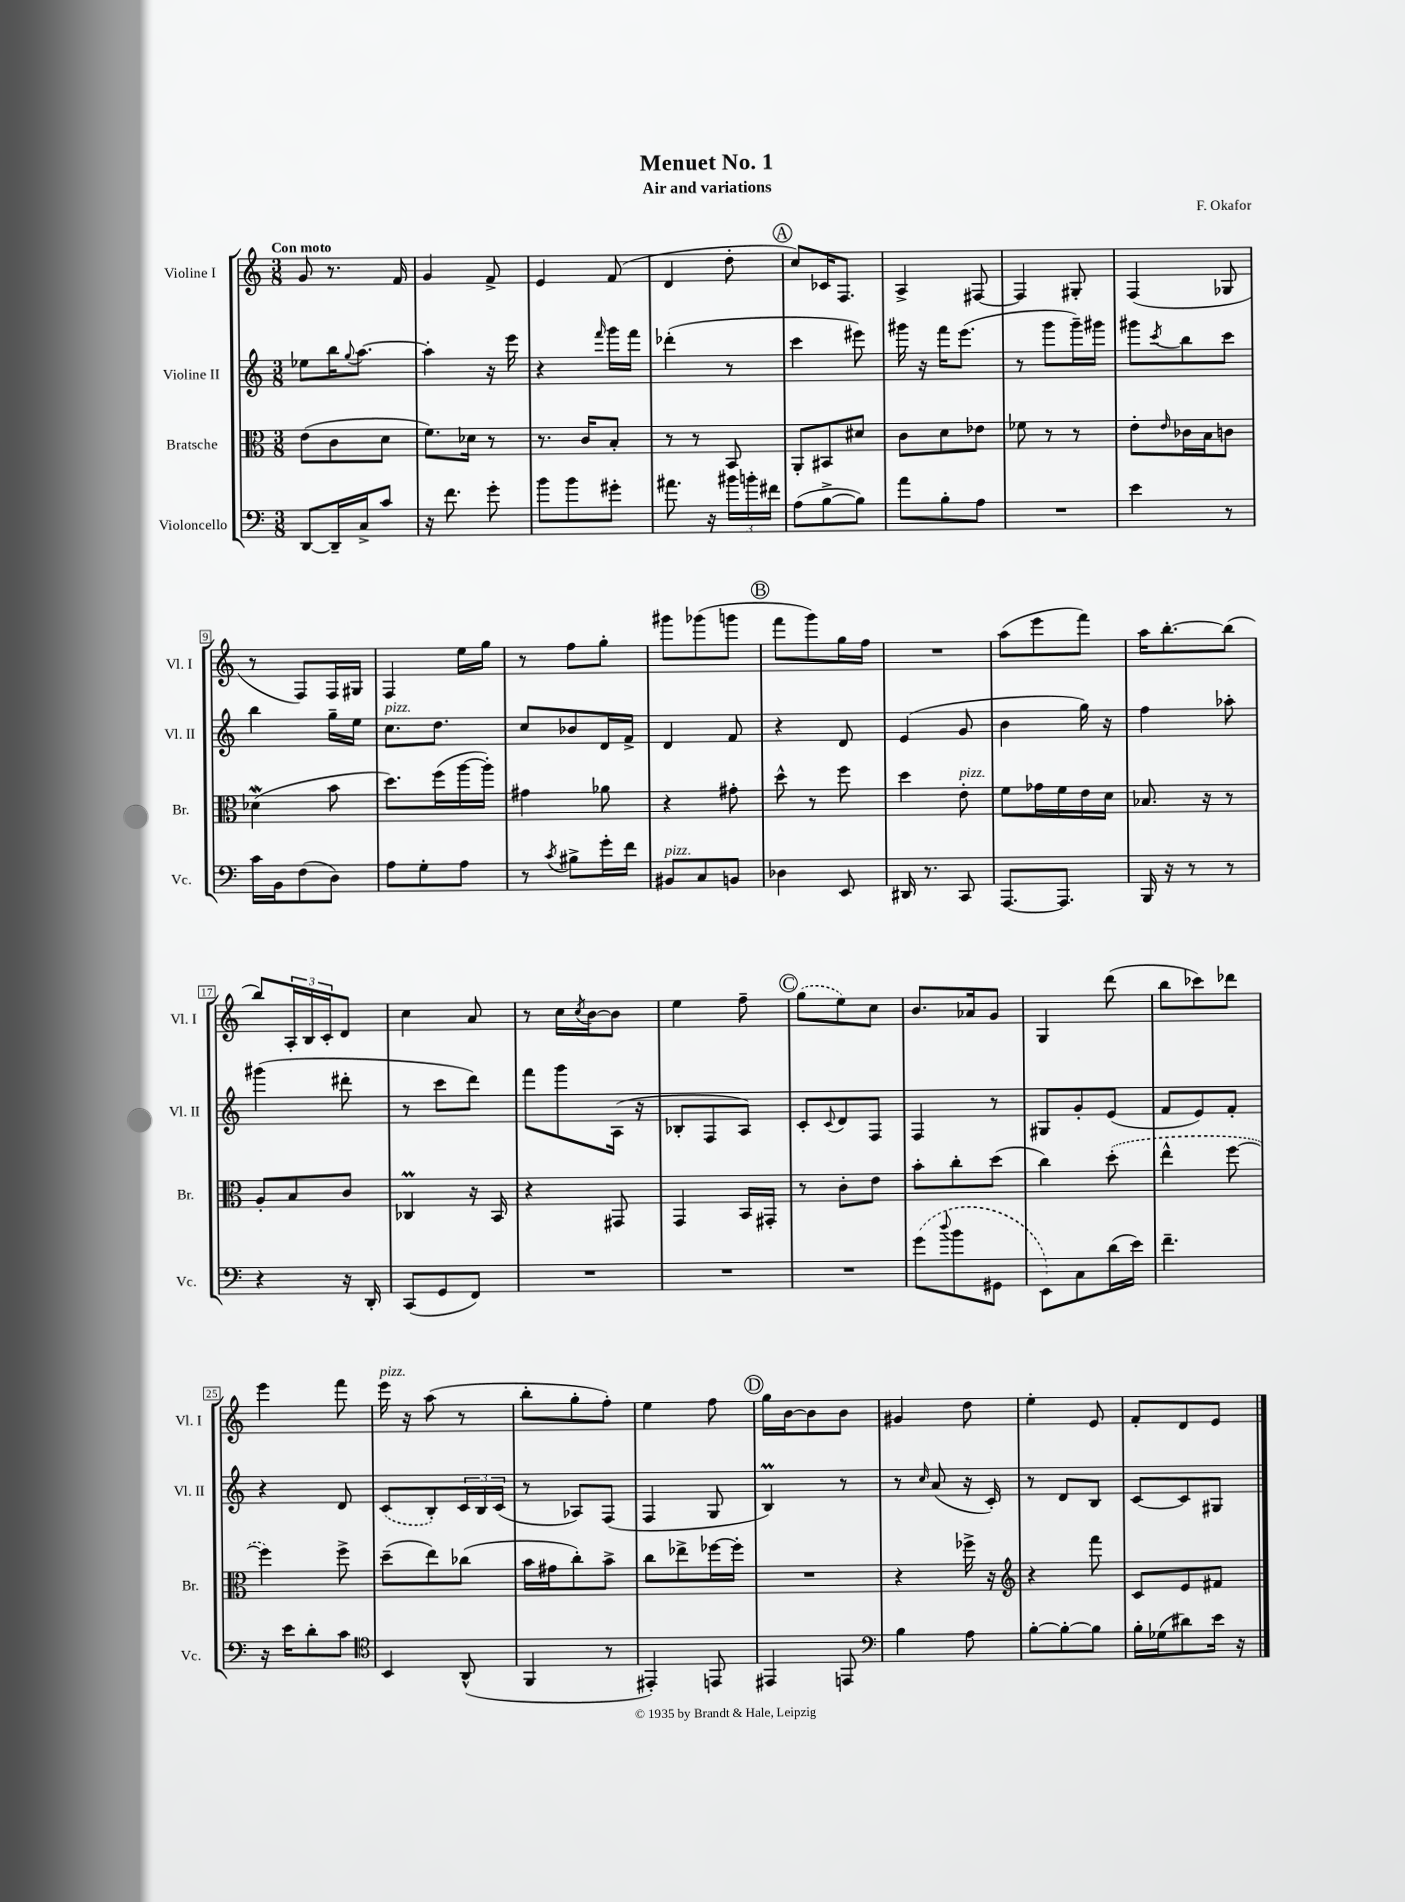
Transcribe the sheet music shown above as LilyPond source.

\header { title = "Menuet No. 1" composer = "F. Okafor" subtitle = "Air and variations" }
<<
\new StaffGroup <<
\new Staff = "s0" \with { instrumentName = "Violine I" shortInstrumentName = "Vl. I" } {
    \clef treble \key c \major \numericTimeSignature \time 3/8 \tempo "Con moto"
    g'8 r8. f'16 |
    g'4 f'8-> |
    e'4 f'8( |
    d'4 d''8-. |
    \mark \markup { \circle "A" } c''8) ces'16 f8. |
    a4-> fis8~ |
    fis4 gis8-. |
    f4( ges8 |
    r8 f8) f16 gis16 |
    f4 e''16 g''16 |
    r8 f''8 g''8-. |
    gis'''8 ges'''8( g'''8 |
    \mark \markup { \circle "B" } f'''8 g'''8) g''16 f''16 |
    R4. |
    a''8( e'''8 f'''8) |
    a''16 b''8.~-. b''8( |
    b''8) \tuplet 3/2 { a16-. b16 c'16-. } d'8 |
    c''4 a'8 |
    r8 c''16 \acciaccatura { c''8 } b'16~ b'8 |
    e''4 f''8-- |
    \mark \markup { \circle "C" } \once \slurDashed g''8( e''8) c''8 |
    b'8. aes'16 g'8 |
    g4 d'''8( |
    b''8 ces'''8) des'''8 |
    e'''4 f'''8 |
    e'''16^\markup { \italic "pizz." } r16 a''8( r8 |
    b''8-. g''8-. f''8-.) |
    e''4 f''8 |
    \mark \markup { \circle "D" } g''16 b'16~ b'8 b'8 |
    gis'4 d''8 |
    e''4-. e'8 |
    f'8-. d'8 e'8 \bar "|." |
}
\new Staff = "s1" \with { instrumentName = "Violine II" shortInstrumentName = "Vl. II" } {
    \clef treble \key c \major \numericTimeSignature \time 3/8
    ees''8 b''16 \appoggiatura { g''8 } a''8.~ |
    a''4-. r16 e'''16 |
    r4 \grace { f'''16 } g'''16 f'''16 |
    des'''4-.( r8 |
    \mark \markup { \circle "A" } c'''4 eis'''8) |
    gis'''16 r16 f'''16 e'''8.( |
    r8 g'''8 g'''16--) gis'''16 |
    gis'''8 \acciaccatura { c'''8 } b''8 c'''8 |
    b''4 g''16-- e''16 |
    c''8.^\markup { \italic "pizz." } d''8. |
    c''8 bes'8 d'16 f'16-> |
    d'4 f'8 |
    \mark \markup { \circle "B" } r4 d'8 |
    e'4( g'8 |
    b'4 g''16) r16 |
    f''4 aes''8-. |
    gis'''4( dis'''8-. |
    r8 c'''8 d'''8) |
    f'''8 g'''8 a16( r16 |
    bes8-. f8 a8) |
    \mark \markup { \circle "C" } c'8-. \appoggiatura { c'8 } d'8 f8 |
    f4 r8 |
    gis8 g'8-. e'8( |
    f'8 e'8) f'8-. |
    r4 d'8 |
    \once \slurDashed c'8( b8-.) \tuplet 3/2 { c'16 b16 c'16( } |
    r8 aes8) f8( |
    f4 g8 |
    \mark \markup { \circle "D" } b4\prall) r8 |
    r8 \grace { c''16 } a'8( r16 c'16-.) |
    r8 d'8 b8 |
    c'8~ c'8 gis8 \bar "|." |
}
\new Staff = "s2" \with { instrumentName = "Bratsche" shortInstrumentName = "Br." } {
    \clef alto \key c \major \numericTimeSignature \time 3/8
    e'8( c'8 d'8 |
    f'8.) des'16 r8 |
    r8. c'16 b8-. |
    r8 r8 b,8 |
    \mark \markup { \circle "A" } a,8-. bis,8 dis'8 |
    c'8 d'8 ees'8 |
    fes'8 r8 r8 |
    e'8-. \grace { e'16 } ces'16 b16 c'8 |
    des'4\mordent( b'8 |
    d''8.) f''16( a''16~ a''16-.) |
    gis'4 aes'8 |
    r4 gis'8-. |
    \mark \markup { \circle "B" } d''8-^ r8 f''8 |
    d''4 e'8-.^\markup { \italic "pizz." } |
    f'8 ges'16 f'16 e'16 d'16 |
    bes8. r16 r8 |
    a8-. b8 c'8 |
    ces4\prall r16 b,16 |
    r4 gis,8 |
    g,4 b,16 gis,16-. |
    \mark \markup { \circle "C" } r8 c'8-. e'8 |
    b'8-. c''8-. d''8( |
    c''4) \once \slurDashed d''8-.( |
    e''4-^ f''8~ |
    f''4) f''8-> |
    d''8--( e''8) ces''8( |
    b'16 gis'16 c''8-.) b'8-> |
    c''8 ees''8-> fes''16~ fes''16-. |
    \mark \markup { \circle "D" } R4. |
    r4 fes''16-> r16 |
    \clef treble r4 f'''8 |
    c'8 e'8 fis'8 \bar "|." |
}
\new Staff = "s3" \with { instrumentName = "Violoncello" shortInstrumentName = "Vc." } {
    \clef bass \key c \major \numericTimeSignature \time 3/8
    d,8~ d,16-- c16-> c'8 |
    r16 f'8. g'8-. |
    b'8 b'8 gis'8-. |
    ais'8. r16 \tuplet 3/2 { bis'16 b'16-. fis'16 } |
    \mark \markup { \circle "A" } a8( b8~-> b8) |
    a'8 b8-. a8 |
    R4. |
    e'4 r8 |
    c'16 b,16 f8( d8) |
    a8 g8-. a8 |
    r8 \acciaccatura { c'8 } bis8-> g'16-. f'16 |
    bis,8^\markup { \italic "pizz." } c8 b,8 |
    \mark \markup { \circle "B" } des4 e,8 |
    dis,16 r8. c,8 |
    a,,8.~ a,,8. |
    b,,16 r16 r8 r8 |
    r4 r16 d,16-. |
    c,8( g,8 f,8) |
    R4. |
    R4. |
    \mark \markup { \circle "C" } R4. |
    \once \slurDashed g'8( \appoggiatura { d''8 } b'8 gis,8 |
    e,8) c8 d'16( e'16) |
    f'4.-- |
    r16 e'16 d'8-. c'8 |
    \clef tenor b,4 a,8-^( |
    f,4 r8 |
    eis,4-.) e,8 |
    \mark \markup { \circle "D" } eis,4 e,8 |
    \clef bass b4 a8 |
    b8~-. b8~-. b8 |
    b16-. ges16( dis'8) e'16 r16 \bar "|." |
}
>>
>>
\layout { \context { \Score \override BarNumber.stencil = #(make-stencil-boxer 0.1 0.3 ly:text-interface::print) } }
